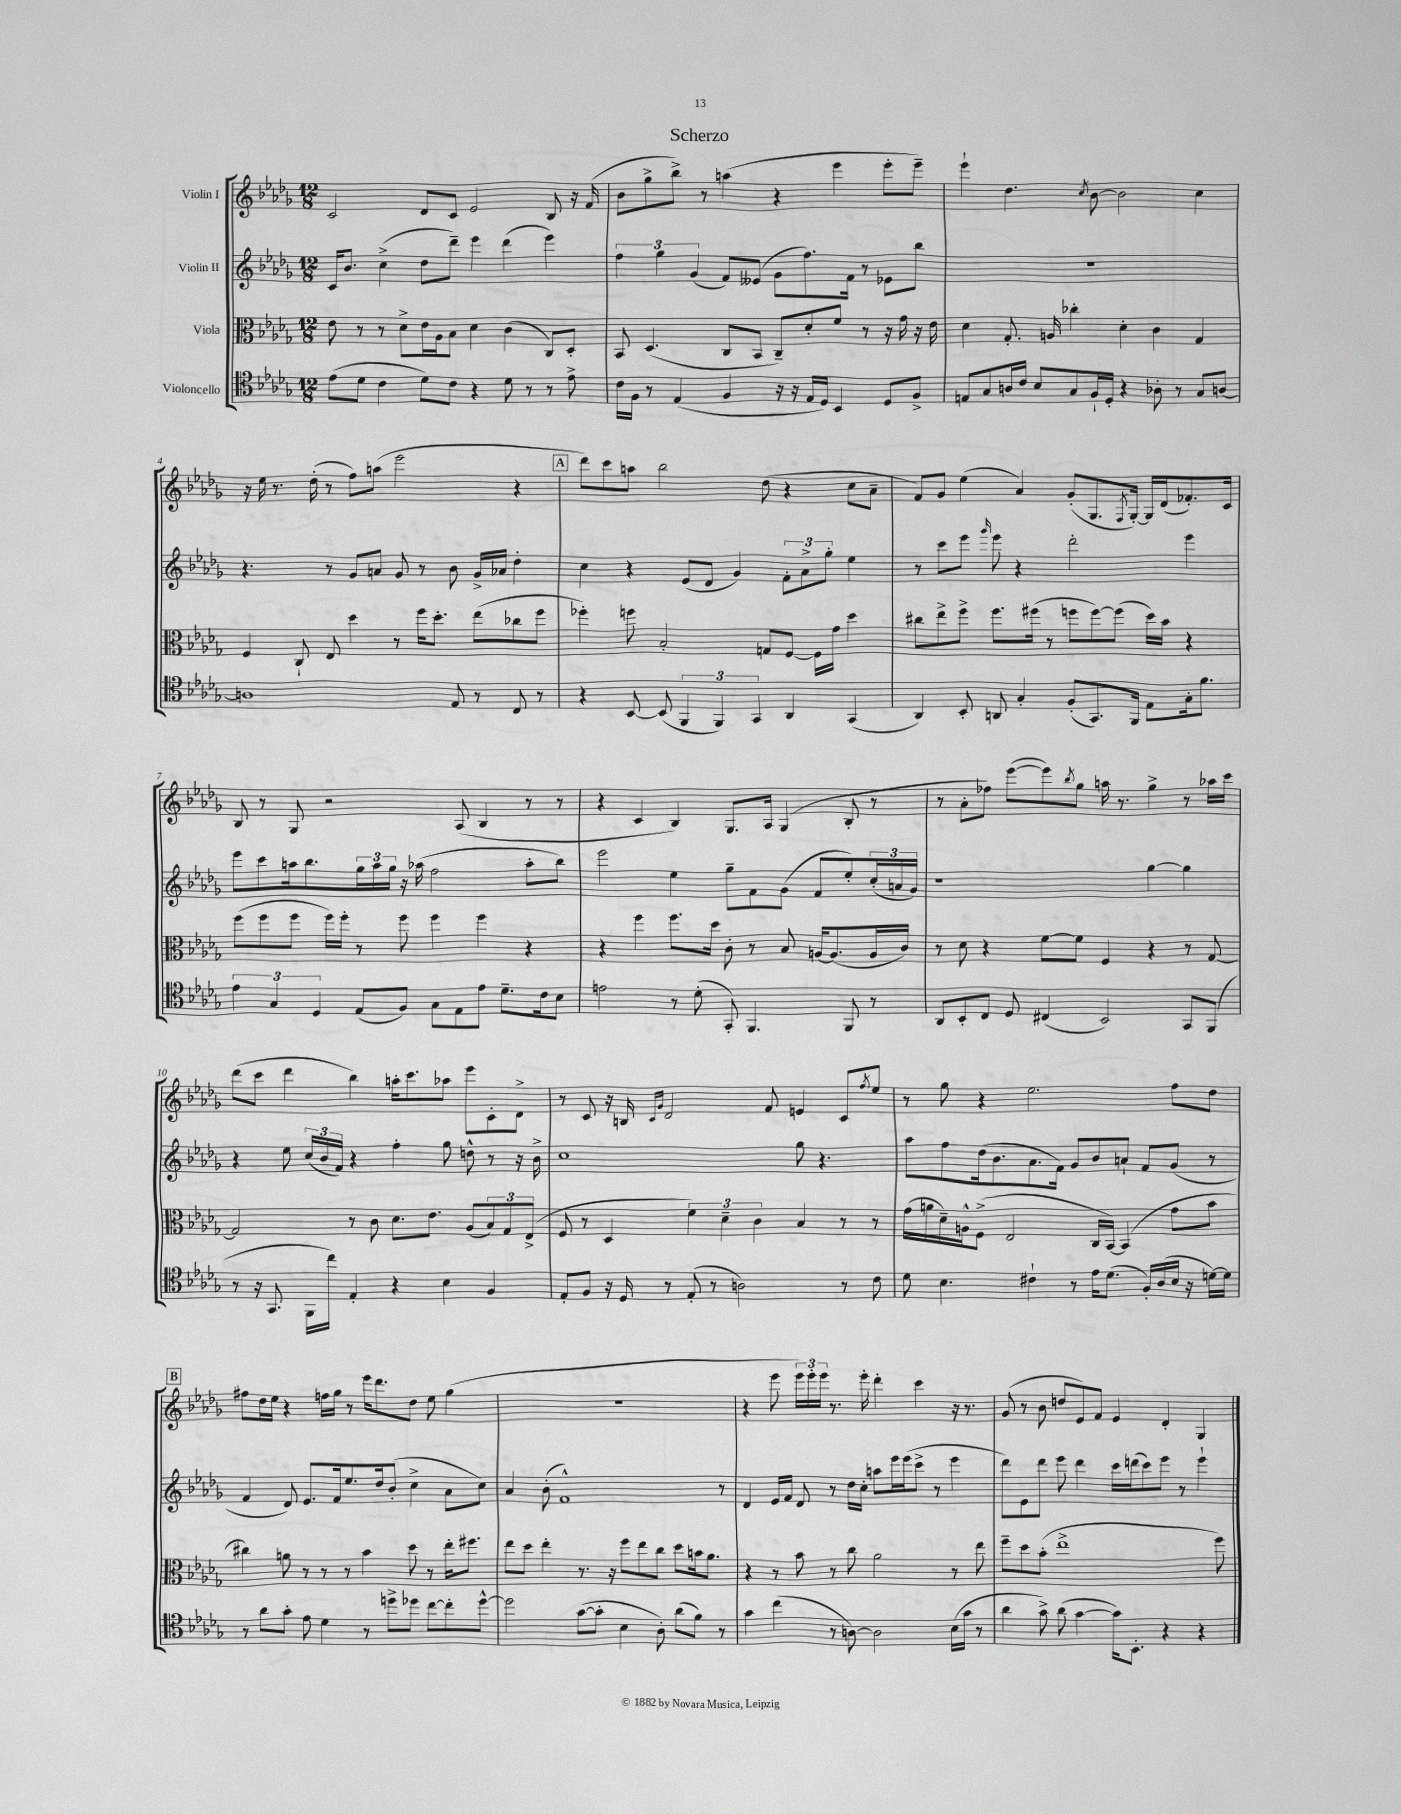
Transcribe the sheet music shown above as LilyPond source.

\header { title = "Scherzo" }
<<
\new StaffGroup <<
\new Staff = "s0" \with { instrumentName = "Violin I" } {
    \clef treble \key des \major \numericTimeSignature \time 12/8
    c'2 des'8 c'8 ees'2 bes8 r16 f'16( |
    bes'8 ges''8-> bes''8->) r8 a''4( r4 ees'''4 ees'''8-. ees'''8--) |
    ees'''4-! des''4. \acciaccatura { c''8 } bes'8~ bes'2 c''4 |
    r16 ees''16 r8. des''16-.( r8 f''8) a''8( ees'''2 r4 |
    \mark \markup { \box "A" } des'''8) c'''8 a''8 bes''2 des''8( r4 c''8 aes'8-- |
    f'8) ges'8 ees''4( aes'4) ges'8-.( ges8. \acciaccatura { f8 } ges16~-.) ges16 des'16( fes'8.-.) c'16 |
    bes8 r8 ges8 r2 aes8( bes4 r8 r8 |
    r4 c'4 bes4) ges8. aes16 ges4( bes8-. r8 |
    r8 aes'8-. fes''8) ees'''8~( ees'''8) \acciaccatura { bes''8 } ges''8 a''16 r8. ges''4-> r8 aes''16 c'''16 |
    des'''8( c'''8 des'''4 bes''4) a''16-. c'''8. aes''8 ees'''8 c'8-. des'8-> |
    r8 c'8 r16 b16 \grace { c'16 ges'16 } des'2 f'8 e'4 c'8 \acciaccatura { f''8 } ees''8 |
    r8 ges''8 r4 ees''2. f''8 des''8 |
    \mark \markup { \box "B" } fis''8 des''16 ees''16 r4 f''16 ges''16 r8 ees'''16 des'''8. des''8 ees''8 ges''4( |
    R1. |
    r4 ees'''8 \tuplet 3/2 { ees'''16) ees'''16-. ees'''16 } r8. ees'''16-. des'''4-. c'''4 r16 r8. |
    ges'8( r8 bes'8 d''8 ees'8) f'8 ees'4 des'4-. ges4 \bar "|." |
}
\new Staff = "s1" \with { instrumentName = "Violin II" } {
    \clef treble \key des \major \numericTimeSignature \time 12/8
    c'16 bes'8. c''4->( des''8 des'''8--) ees'''4 des'''4( ees'''4) |
    \tuplet 3/2 { f''4 ges''4 ges'4( } f'8) eeses'8( ges'8 f''8.) f'16 r8 ees'8 bes''8 |
    R1. |
    r4. r8 ges'8 a'8 ges'8 r8 bes'8 ges'16-> aes'16 des''4-. |
    \mark \markup { \box "A" } c''4 r4 ees'8( des'8 ges'4) \tuplet 3/2 { f'8-. aes'8-> ges''8-. } ees''4 |
    r8 c'''8 ees'''8 \grace { ges'''16 } ees'''8 r4 des'''2-. ees'''4 |
    ees'''8 c'''8 a''16 bes''8. \tuplet 3/2 { ges''16 a''16 ges''16 } r16 aes''16( f''2 aes''8-. bes''8) |
    ees'''2 ees''4 ges''8-- f'8 ges'8( f'8 ees''8-.) \tuplet 3/2 { c''16-.( a'16 ges'16) } |
    r1 ges''4~ ges''4 |
    r4 ees''8 \tuplet 3/2 { c''16( bes'16 f'16) } r4 f''4-. ges''8 d''8-^ r8 r16 bes'16-> |
    c''1 ges''8 r4. |
    aes''8 f''8 des''16( bes'8. aes'8. f'16) ges'8 bes'8 a'8-! f'8 ges'8( r8 |
    \mark \markup { \box "B" } f'4 des'8) ees'8. f'16 ees''8. des''16 bes'8-.( c''4-> aes'8 c''8) |
    aes'4 bes'8-.( f'1-^) r8 |
    des'4 ees'16 f'16 des'8 r8 des''16 c''16-. a''8 ees'''16 ees'''16( c'''8-> r8 ees'''4 |
    des'''8) ees'8 des'''8 ees'''8 des'''4 c'''16 d'''16( c'''8) ees'''8 r8 ees'''4-! \bar "|." |
}
\new Staff = "s2" \with { instrumentName = "Viola" } {
    \clef alto \key des \major \numericTimeSignature \time 12/8
    ees'8 r8 r8 des'8-> ees'16 aes16 bes8 des'4 c'4( c8) des8-. |
    bes,8 des4.( c8 bes,8 c8--) des'8-. f'8 r8 r16 ges'16 r16 ees'16 |
    des'4 ges8.-. a16 ces''4-. des'4-. c'4 ges4 |
    f4 c8-! ees8 des''4 r8 f''16 des''8.-. ees''8( ces''8 f''8 |
    \mark \markup { \box "A" } fes''4-.) f''8 bes2-. g8 f8~ f16 ges'16 des''4 |
    cis''8 ees''8-> f''8-> f''8. fis''16( r8 f''8 f''8~) f''8( des''16) bes'16 r4 |
    f''8( f''8 f''8 f''16) f''16-. r8 f''8 f''4 f''4 r4 |
    r4 f''4 f''8. des''16 c'8-. r8 bes8 a16~ a8.( a16 c'16) |
    r8 des'8 r4 f'8~ f'8 f4 r4 r8 ges8~ |
    ges2 r8 c'8 des'8. ees'8. aes8( \tuplet 3/2 { bes8) ges8 ees8->( } |
    f8 r8 des4 \tuplet 3/2 { f'4) des'4-- c'4 } bes4 r8 r8 |
    ges'16( a'16 des'16--) a16-^ f8->( ees2 c16 bes,16~) bes,4( ges'8 bes'8 |
    \mark \markup { \box "B" } cis''4) a'8 r8 r8 r8 bes'4 des''8 r8 ees''16-. fis''8. |
    ees''8 des''8 ees''4-. r8. r16 f''8 ees''8 c''8 des''8 b'16 aes'8. |
    r4 r8 bes'8 r8 c''8 aes'2 r8 ees''8 |
    f''8-- des''8 bes'8-.( ees''1-> f''8) \bar "|." |
}
\new Staff = "s3" \with { instrumentName = "Violoncello" } {
    \clef tenor \key des \major \numericTimeSignature \time 12/8
    ees'8( des'8 c'4 des'8) c'8 r4 des'8 r8 r8 ees'8-> |
    c'16 f16 r8 ees4( f4 r16 r16 ees16 des16) bes,4 des8 f8-> |
    e8 ges8 a16 c'16 bes8 ges8 f16-! des16-. r4 aes8-. r8 ges8 a8~ |
    a1 ees8 r8 c8 r8 |
    \mark \markup { \box "A" } r4 bes,8~ bes,8( \tuplet 3/2 { f,4 f,4) ges,4 } aes,4 ges,4( |
    aes,4) bes,8-. a,8 ges4-. f8-.( ges,8.) f,16 ees8 ges16-. f'8. |
    \tuplet 3/2 { ees'4 ges4 des4 } ees8( f8) ges8 ees8 ees'8 des'8.-- c'16 bes8 |
    e'2 r8 des'8-.( ges,8-.) f,4. f,8 r8 |
    aes,8 bes,8-. c8 des8 cis4( bes,2) ges,8 f,8( |
    r8 r16 ges,8. f,16 c''16) ees4-. r4 bes4 f4 |
    ees8-. f8 r16 des16 r8 ees8-.( r8 a2) r8 c'8 |
    des'8 bes4. cis'4-! r8 ees'16 des'8.( f16-.) aes16( bes16 r16 d'16~) d'16 |
    \mark \markup { \box "B" } r8 aes'8 ges'8-. ees'8 des'4 r8 d''8-> des''8 c''8~ c''8-. des''8~-^ |
    des''2 ges'8~( ges'8-. bes4 aes8-.) aes'8( f'8) r8 |
    ges'4 c''4( r8 a8~) a2 bes16( ges'16 r8 |
    aes'4 ges'8->) aes'8( ges'4~ ges'16) bes,8.-. r4 r4 \bar "|." |
}
>>
>>
